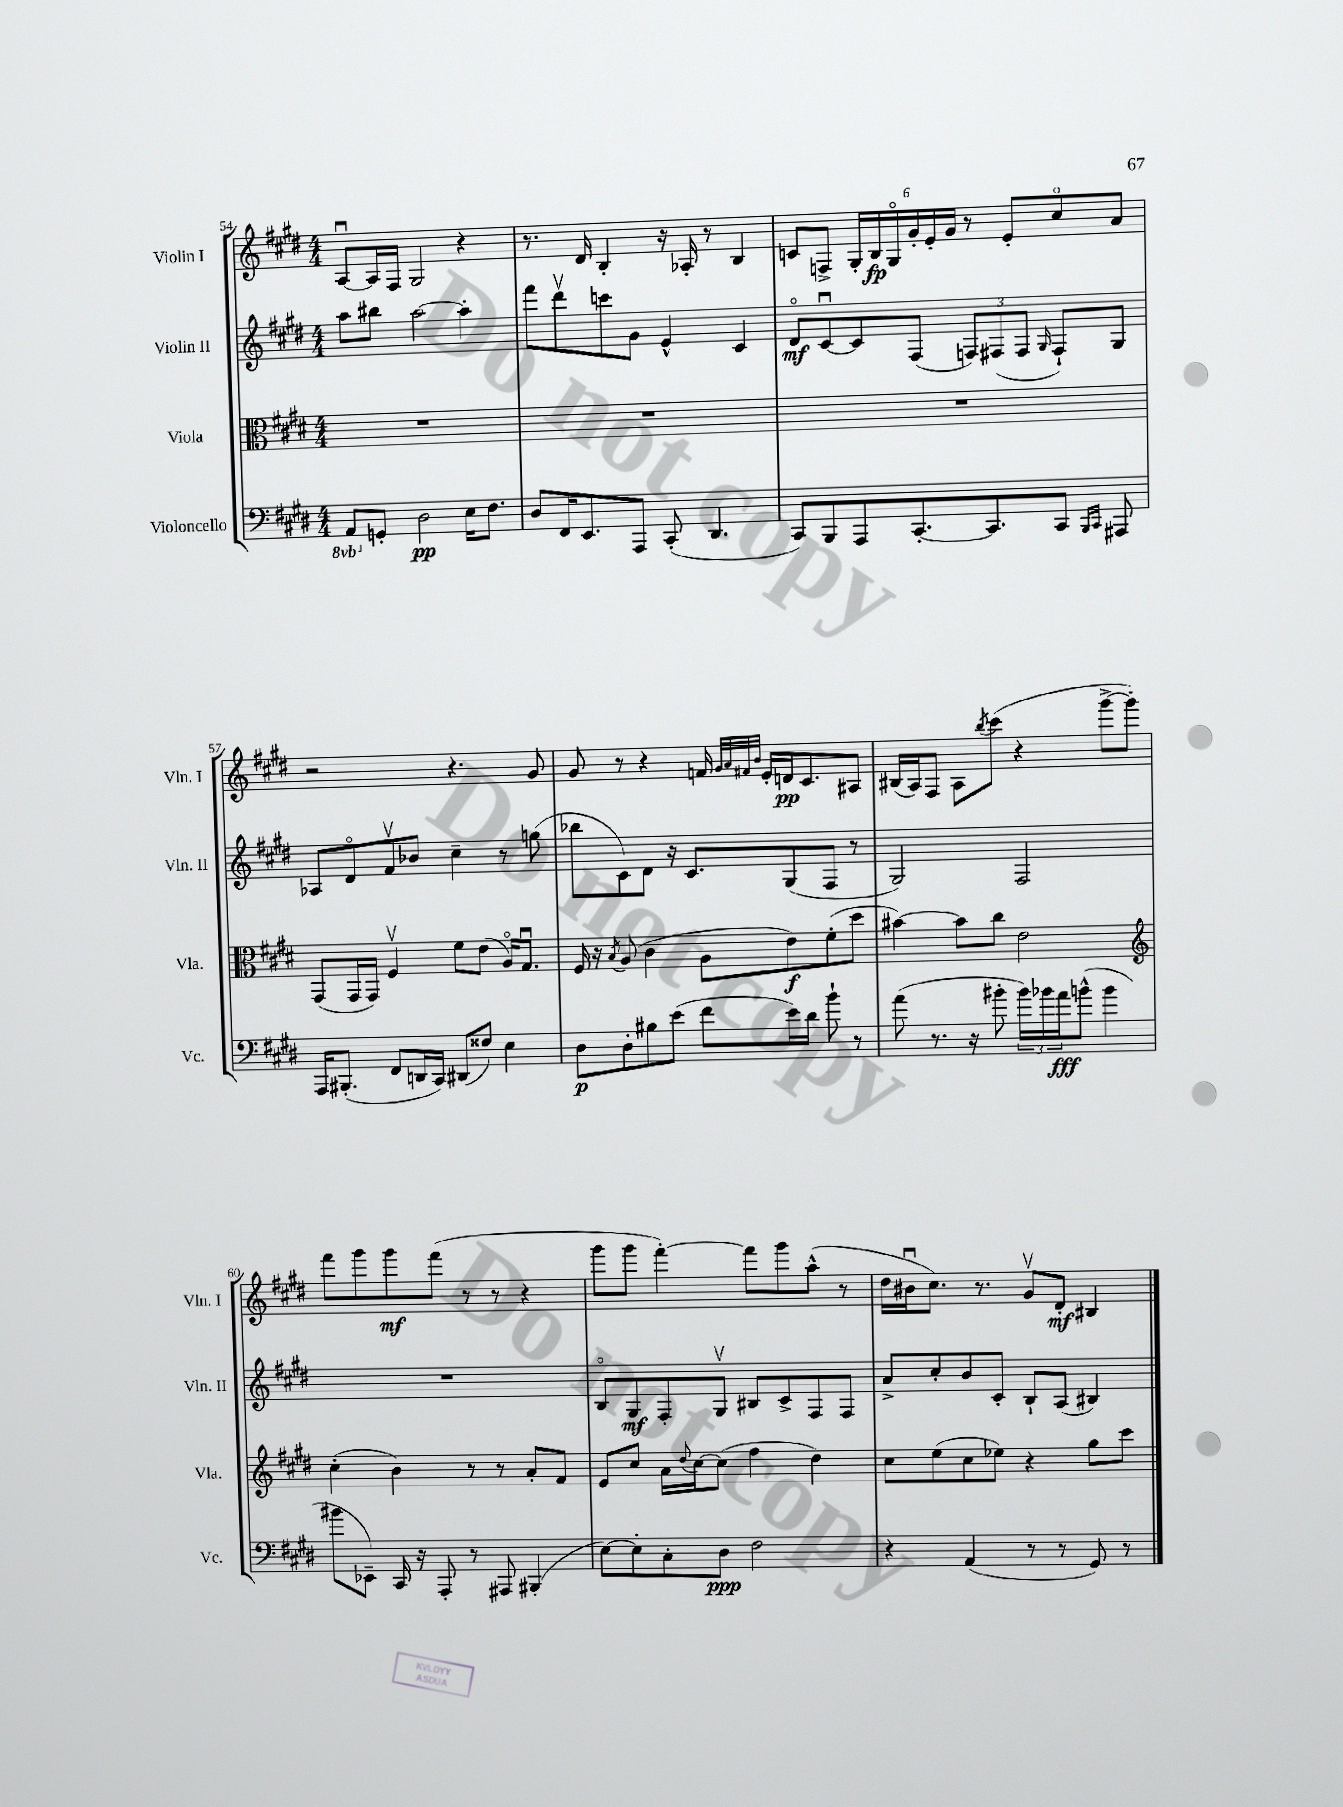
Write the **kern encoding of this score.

**kern	**kern	**kern	**kern
*staff4	*staff3	*staff2	*staff1
*clefF4	*clefC3	*clefG2	*clefG2
*k[f#c#g#d#]	*k[f#c#g#d#]	*k[f#c#g#d#]	*k[f#c#g#d#]
*M4/4	*M4/4	*M4/4	*M4/4
8AAA/L	1r	8aa\L	[8Au/L
8GG'/J	.	8bb#\J	16A/]L
.	.	.	16F#/JJ
2D#\	.	[2aa\	2G#/
16E\LK	.	4aa'\]	4r
8.F#\J	.	.	.
=	=	=	=
8D#/L	1r	8fff#\L	8.r
16FF#/K	.	8ddd#v\	.
8.EE/	.	.	16d#/
.	.	8ccc\	4B'/
8AAA/J	.	8g#\J	.
(8CC#'/	.	4e^^/	16r
.	.	.	16A-'/
4.DD#/	.	.	8r
.	.	4c#/	4B/
=	=	=	=
8CC#/L)	1r	8d#o/L	8c/L
8BBB/	.	[8c#u/	8F^/J
8AAA/	.	8c#/]	24G#'/LL
.	.	.	24B/
.	.	.	24G#o/
[8.CC#'/	.	(8F#/J	24g#'/
.	.	.	24e'/
.	.	.	24g#/JJ
.	.	12F/L)	8r
8.CC#/]	.	.	.
.	.	(12F#/	.
.	.	.	8e'/L
.	.	12F#/J	.
.	.	16qqG#/	.
8CC#/J	.	8F#`/L)	8cc#o/
16qqBBB/LL	.	.	.
16qqCC#/JJ	.	.	.
8AAA#/	.	8G#/J	8a/J
=	=	=	=
16AAA/LK	(8GG#/L	8A-/L	2r
(8.BBB#'/J	.	.	.
.	16GG#/L	8d#o/	.
.	16GG#/JJ)	.	.
8FF#/L	4F#v/	8f#v/	.
16DD/L	.	8b-/J	.
16CC#/JJ)	.	.	.
(8DD#/L	8f#\L	4cc#~\	4.r
8F##/J)	(8e\J	.	.
4E\	16Ao/LK)	8r	.
.	8.G#u/J	.	.
.	.	(8gg\	8g#/
=	=	=	=
8D#\L	16F#/	8bb-\L	8g#/
.	16r	.	.
.	8qB/	.	.
8D#'\	(8A/	8c#\)	8r
8B#\	4c#\	8d#\J	4r
(8e\J	.	16r	.
.	.	8.c#/L	.
8f#\L	8A\L	.	16f/
.	.	.	32qqg#/LLL
.	.	.	32qqa/
.	.	.	32qqf#/
.	.	.	32qqb/JJJ
.	.	.	16e'/LL
16e\L)	8e\)	(8G#/	16d/J
16d#\JJ	.	.	8.c#/
8b`\	(8f#'\	8F#/J	.
8r	8dd#\J	8r	8A#/J
=	=	=	=
(8a\	[4b#\)	2G#/)	(16B#/LL
.	.	.	16A/J)
8.r	.	.	8F#/J
.	8b#\]L	.	8A\L
16r	.	.	.
.	.	.	8qbb/
8b#'\	8cc#\J	.	(8ccc#\J
24b#\LL)	2e\	2F#/	4r
24b-\	.	.	.
24a\J	.	.	.
(8b^^\J	.	.	.
4b\	.	.	[8ggg#^\L
.	.	.	8ggg#'\]J)
=	=	=	=
*	*clefG2	*	*
8b#\L	(4cc#'\	1r	8fff#\L
8EE-~\J)	.	.	8ggg#\
16CC#/	4b\)	.	8ggg#\
16r	.	.	.
8AAA'/	.	.	(8fff#\J
8r	8r	.	8r
8AAA#/	8r	.	8r
(4BBB#'/	8a'/L	.	4r
.	8f#/J	.	.
=	=	=	=
[8E\L)	8e/L	8Bo/L	8ggg#\L
8E'\]	8cc#/J	8G#/	8ggg#\J
8C#'\	16a\LL	8F#'/	[4fff#'\)
.	8qqdd#/	.	.
.	[16cc#\J	.	.
8D#\J	(8cc#\]J	8G#v/J	.
2F#\	4ff#\	8B#/L	8fff#\]L
.	.	8c#^/	8ggg#\
.	4dd#\)	8F#/	(8aa^^\J
.	.	8F#/J	8r
=	=	=	=
4r	8cc#\L	8a^/L	16dd#\LL
.	.	.	16b#u\J
.	(8ee\	8cc#'/	8.cc#\J)
(4AA/	8cc#\	8b/	.
.	.	.	8.r
.	8ee-\J)	8c#'/J	.
8r	4r	8B`/L	8g#v/L
8r	.	(8A/J	8d#'/J
8GG#/)	8gg#\L	4B#/)	4B#/
8r	8ccc#\J	.	.
==	==	==	==
*-	*-	*-	*-
